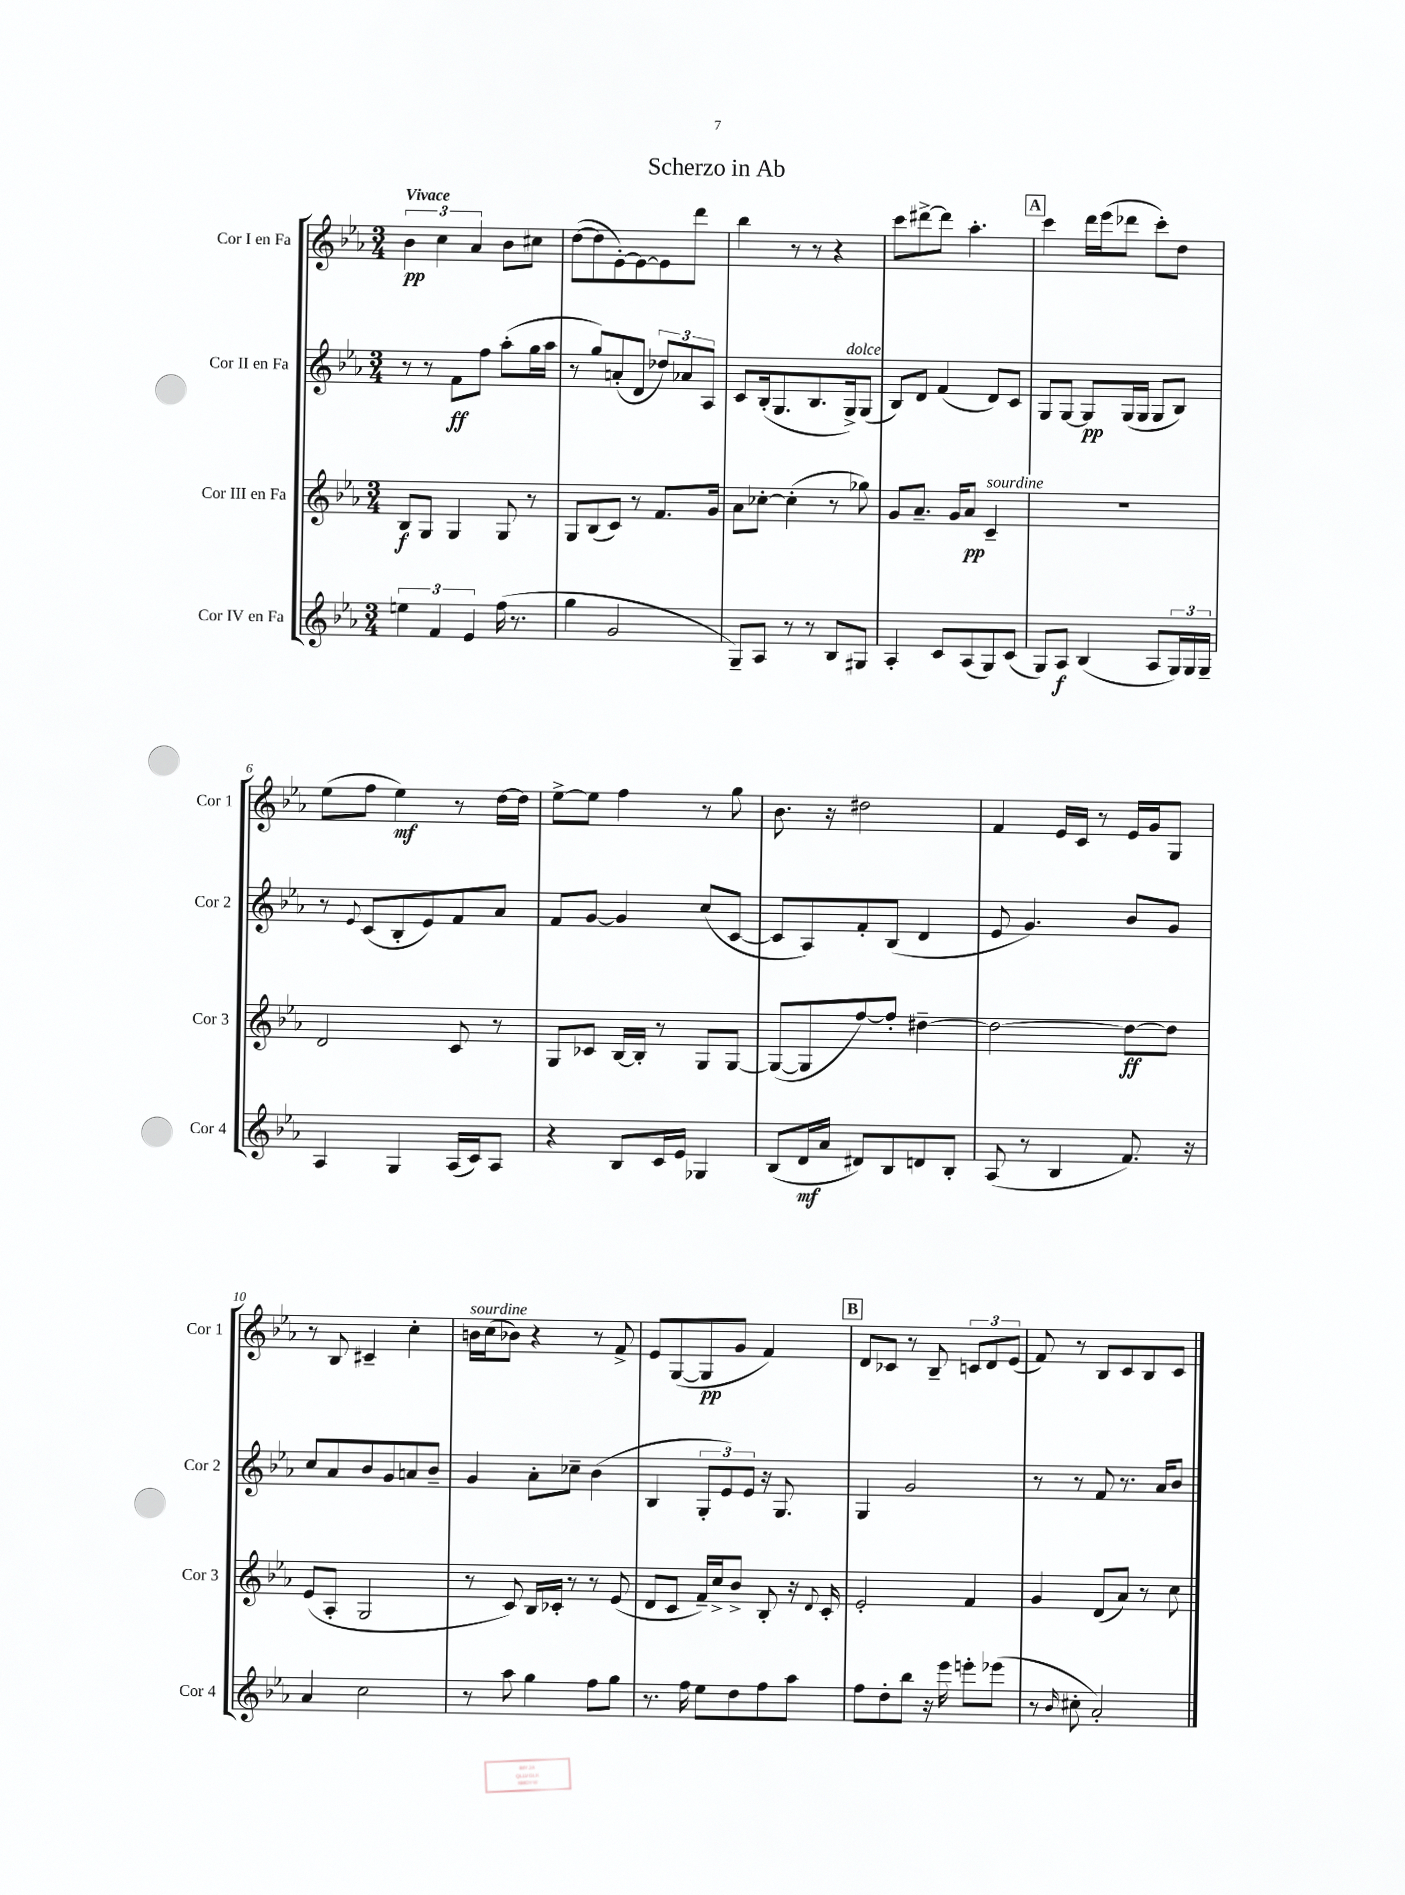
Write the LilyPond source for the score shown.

\header { title = "Scherzo in Ab" }
<<
\new StaffGroup <<
\new Staff = "s0" \with { instrumentName = "Cor I en Fa" shortInstrumentName = "Cor 1" } {
    \clef treble \key ees \major \numericTimeSignature \time 3/4 \tempo "Vivace"
    \tuplet 3/2 { bes'4\pp c''4 aes'4 } bes'8 cis''8 |
    d''8~( d''8 ees'8~-.) ees'8~ ees'8 d'''8 |
    bes''4 r8 r8 r4 |
    c'''8 dis'''8~-> dis'''8 aes''4.-. |
    \mark \markup { \box "A" } c'''4 d'''16 ees'''16( des'''8 c'''8-.) d''8 |
    ees''8( f''8 ees''4\mf) r8 d''16~ d''16 |
    ees''8~-> ees''8 f''4 r8 g''8 |
    bes'8. r16 dis''2 |
    f'4 ees'16 c'16 r8 ees'16 g'16 g8 |
    r8 bes8 cis'4-- c''4-. |
    b'16^\markup { \italic "sourdine" } c''16( bes'8) r4 r8 f'8-> |
    ees'8 g8~( g8\pp g'8 f'4) |
    \mark \markup { \box "B" } d'8 ces'8 r8 bes8-- \tuplet 3/2 { c'8 d'8 ees'8( } |
    f'8) r8 bes8 c'8 bes8 c'8 \bar "|." |
}
\new Staff = "s1" \with { instrumentName = "Cor II en Fa" shortInstrumentName = "Cor 2" } {
    \clef treble \key ees \major \numericTimeSignature \time 3/4
    r8 r8 f'8\ff f''8 aes''8-.( g''16 aes''16 |
    r8 g''8) a'8-.( d'8 \tuplet 3/2 { des''8) aes'8 aes8 } |
    c'8 bes16-.( g8. bes8. g16->^\markup { \italic "dolce" }) g8( |
    bes8) d'8 f'4( d'8) c'8 |
    \mark \markup { \box "A" } g8 g8~ g8\pp g16( g16 g8 bes8) |
    r8 \appoggiatura { ees'8 } c'8( bes8-. ees'8) f'8 aes'8 |
    f'8 g'8~ g'4 c''8( c'8~ |
    c'8 aes8) f'8-. bes8( d'4 |
    ees'8 g'4.) bes'8 g'8 |
    c''8 aes'8 bes'8 g'8 a'8 bes'8-- |
    g'4 aes'8-. ces''8-- bes'4( |
    bes4 \tuplet 3/2 { g8-. ees'8) ees'8 } r16 g8. |
    \mark \markup { \box "B" } g4 g'2 |
    r8 r8 f'8 r8. aes'16 bes'8 \bar "|." |
}
\new Staff = "s2" \with { instrumentName = "Cor III en Fa" shortInstrumentName = "Cor 3" } {
    \clef treble \key ees \major \numericTimeSignature \time 3/4
    bes8\f g8 g4 g8 r8 |
    g8 bes8( c'8) r8 f'8. g'16 |
    aes'8 ces''8~-. ces''4-.( r8 ges''8) |
    g'8 aes'8.-- g'16 aes'8\pp c'4--^\markup { \italic "sourdine" } |
    \mark \markup { \box "A" } R2. |
    d'2 c'8 r8 |
    g8 ces'8 bes16~ bes16-. r8 g8 g8~ |
    g8~( g8 f''8~) f''8-. dis''4~-- |
    dis''2~ dis''8~\ff dis''8 |
    ees'8( aes8-. g2 |
    r8 c'8) bes16 ces'16-. r8 r8 ees'8( |
    d'8 c'8 f'16--) c''16-> bes'8-> bes8-. r16 \appoggiatura { d'8 } c'16-. |
    \mark \markup { \box "B" } ees'2-. f'4 |
    g'4 d'8( aes'8) r8 c''8 \bar "|." |
}
\new Staff = "s3" \with { instrumentName = "Cor IV en Fa" shortInstrumentName = "Cor 4" } {
    \clef treble \key ees \major \numericTimeSignature \time 3/4
    \tuplet 3/2 { e''4 f'4 ees'4 } f''16( r8. |
    g''4 g'2 |
    g8--) aes8 r8 r8 bes8 gis8 |
    aes4-. c'8 aes8( g8) c'8( |
    \mark \markup { \box "A" } g8) aes8\f bes4( aes8 \tuplet 3/2 { g16) g16 g16-- } |
    aes4 g4 aes16( c'16) aes8 |
    r4 bes8 c'16 ees'16 ges4 |
    bes8( d'16\mf aes'16 dis'8) bes8 d'8 bes8-. |
    aes8( r8 bes4 f'8.) r16 |
    aes'4 c''2 |
    r8 aes''8 g''4 f''8 g''8 |
    r8. f''16 ees''8 d''8 f''8 aes''8 |
    \mark \markup { \box "B" } f''8 d''8-. bes''8 r16 ees'''16 e'''8-. ees'''8( |
    r8 \grace { bes'16 } cis''8-. aes'2-.) \bar "|." |
}
>>
>>
